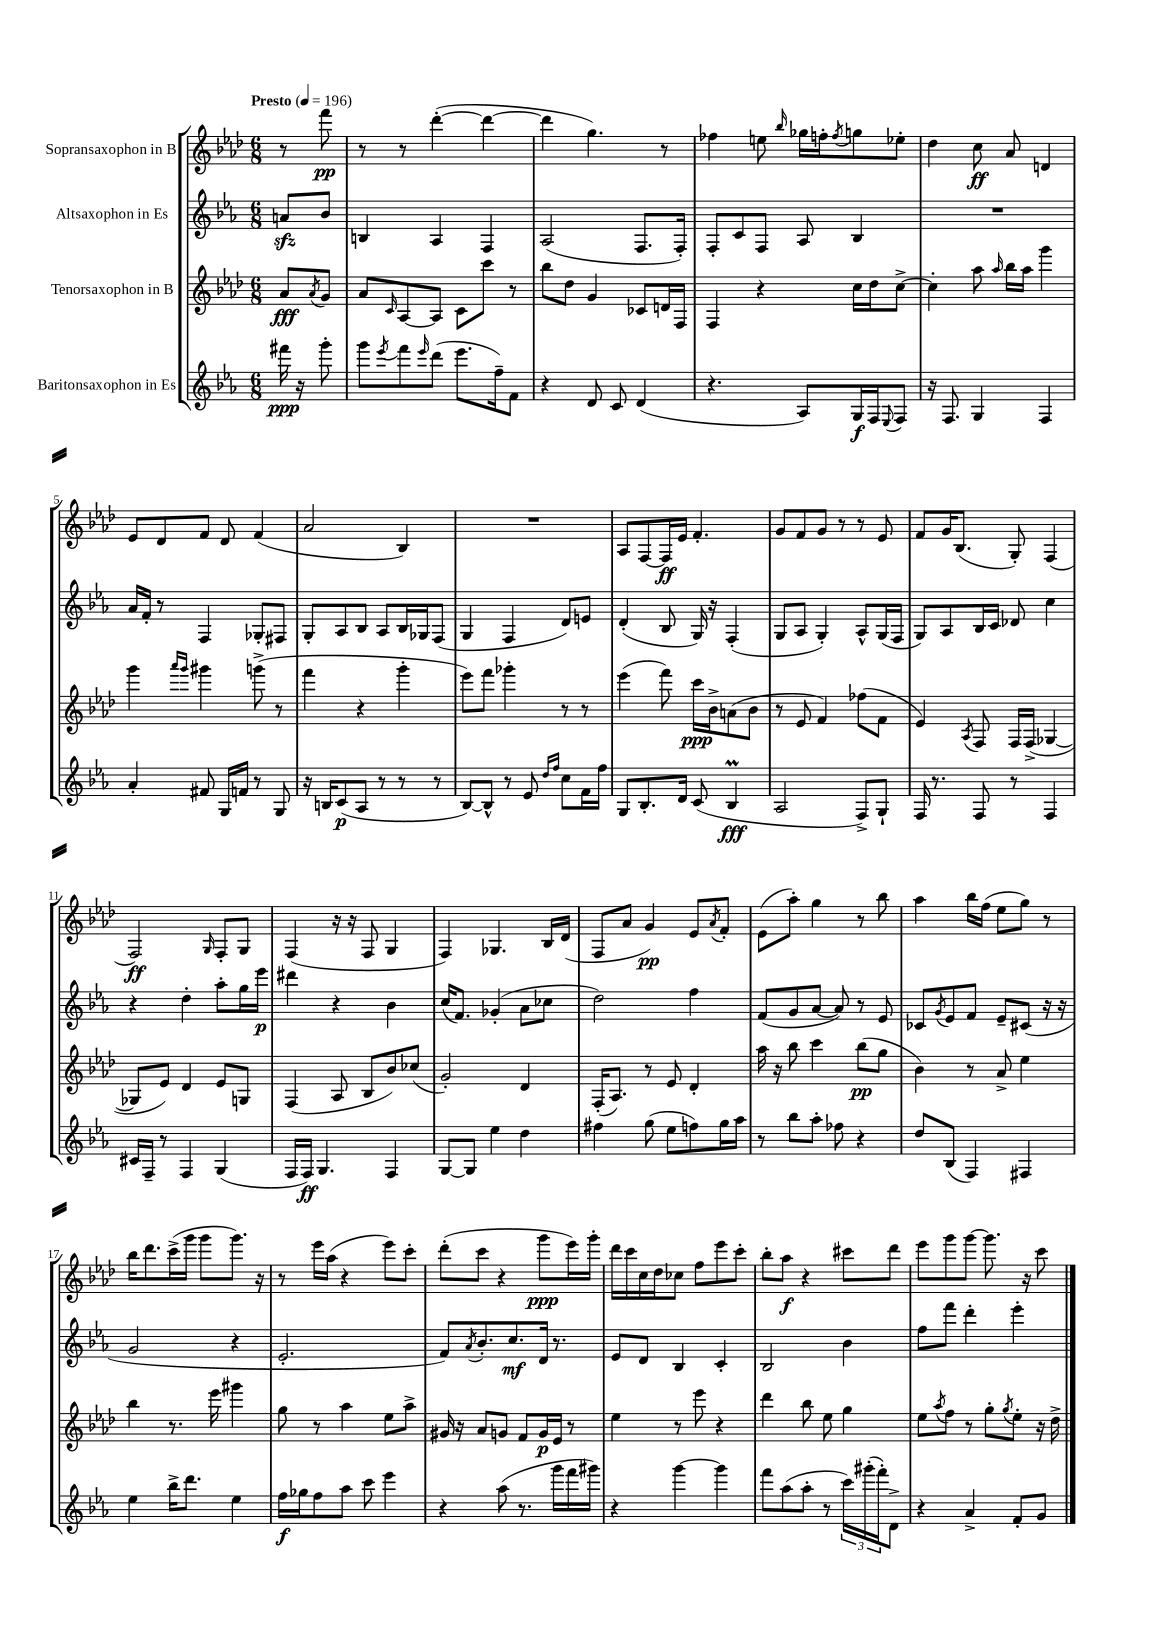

**kern	**kern	**kern	**kern
*staff4	*staff3	*staff2	*staff1
*clefG2	*clefG2	*clefG2	*clefG2
*k[b-e-a-]	*k[b-e-a-d-]	*k[b-e-a-]	*k[b-e-a-d-]
*M6/8	*M6/8	*M6/8	*M6/8
*MM196	*MM196	*MM196	*MM196
16fff#	8a-	8a	8r
16r	.	.	.
.	8qa-	.	.
8ggg'	8g	8b-	8fff
=	=	=	=
8ggg	8a-	4B	8r
8qeee-	16qqc	.	.
8fff	[8A-	.	8r
16qqeee-	.	.	.
(8ddd	8A-]	4A-	([4ddd-'
8.eee-	8c	.	.
.	8ccc	4F	4ddd-_
16ff~)	.	.	.
8f	8r	.	.
=	=	=	=
4r	8bb-	(2A-	4ddd-]
.	8dd-	.	.
8d	4g	.	4.gg)
8c	.	.	.
(4d	8c-	8.F	.
.	16d	.	8r
.	16F	16F')	.
=	=	=	=
4.r	4F	8F'	4ff-
.	.	8c	.
.	4r	8F	8ee
.	.	.	16qqbb-
8A-)	.	8A-	16gg-
.	.	.	16ff'
.	.	.	8qff
16G	16cc	4B-	8gg
16F	16dd-	.	.
8qqE-	.	.	.
8F	[8cc^	.	8ee-'
=	=	=	=
16r	4cc']	2.r	4dd-
8.F	.	.	.
4G	8aa-	.	8cc
.	16qqaa-	.	.
.	16bb-	.	8a-
.	16aa-	.	.
4F	4ggg	.	4d
=	=	=	=
4a-'	4ggg	16a-	8e-
.	.	16f'	.
.	.	8r	8d-
.	16qqaaa-	.	.
.	16qqggg	.	.
8f#	4ggg#	4F	8f
16G	.	.	8d-
16f	.	.	.
8r	(8ggg^	8G-'	(4f
8G	8r	8F#	.
=	=	=	=
16r	4fff	8G'	2a-
16B	.	.	.
(8c	.	8A-	.
8A-	4r	8B-	.
8r	.	8A-	.
8r	4ggg'	16B-	4B-)
.	.	16G-	.
8r	.	(8F	.
=	=	=	=
[8B-)	8eee-)	4G	2.r
8B-^^]	8fff	.	.
8r	4ggg-'	4F	.
8e-	.	.	.
16qqdd	.	.	.
16qqff	.	.	.
8cc	8r	8d)	.
16f	8r	8e	.
16ff	.	.	.
=	=	=	=
8G	(4eee-	(4d'	8A-
8.B-'	.	.	[8F
.	8fff)	8B-	16F]
16d	.	.	16e-
(8c	16ccc	16G)	4.f'
.	16b-^	16r	.
4B-	(8a	(4F'	.
.	8b-	.	.
=	=	=	=
2A-	8r	8G	8g
.	8e-	8A-	8f
.	4f)	4G')	8g
.	.	.	8r
8F^)	(8ff-	8A-^^	8r
8G`	8f	(16G	8e-
.	.	16F	.
=	=	=	=
16F	4e-)	8G)	8f
8.r	.	.	.
.	.	8A-	16g
.	.	.	(8.B-
.	8qA-	.	.
8F	8F	16B-	.
.	.	16c	.
8r	16F	8d-	8G')
.	(16F^	.	.
4F	[4G-	4cc	(4F
=	=	=	=
16c#	8G-]	4r	2F)
16F~	.	.	.
8r	8e-)	.	.
4F	4d-	4dd'	.
.	.	.	16qqG
(4G	8e-	8aa-'	8F'
.	8G	16gg	8G
.	.	16eee-	.
=	=	=	=
16F	(4F	4ddd#	(4F
16F)	.	.	.
4.G	.	.	.
.	8A-	4r	16r
.	.	.	16r
.	8B-	.	8F
4F	8b-)	4b-	4G
.	(8cc-	.	.
=	=	=	=
[8G	2g')	(16cc	4F)
.	.	8.f)	.
8G]	.	.	.
4ee-	.	(4g-'	4.G-
4dd	4d-	8a-	.
.	.	8cc-	16B-
.	.	.	(16d-
=	=	=	=
4ff#	(16F'	2dd)	8F
.	8.A-)	.	.
.	.	.	8a-
(8gg	8r	.	4g)
8ee-	8e-	.	.
8ff)	4d-'	4ff	8e-
.	.	.	8qa-
16gg	.	.	8f'
16aa-	.	.	.
=	=	=	=
8r	16aa-	(8f	(8e-
.	16r	.	.
8bb-	8bb-	8g	8aa-')
8aa-'	4ccc	[8a-	4gg
8ff-	.	8a-])	.
4r	(8bb-	8r	8r
.	8gg	8e-	8bb-
=	=	=	=
8dd	4b-)	8c-	4aa-
.	.	8qg	.
(8B-	.	8e-	.
4F)	8r	8f	16bb-
.	.	.	(16ff
.	8a-^	8e-~	8ee-
4F#	4ee-	(8c#	8gg)
.	.	16r	8r
.	.	16r	.
=	=	=	=
4ee-	4bb-	2g	16bb-
.	.	.	8.ddd-
16bb-^	8.r	.	(16ccc^
8.ddd	.	.	16ggg
.	.	.	8ggg
.	16eee-	.	.
4ee-	4ggg#	4r	8.ggg)
.	.	.	16r
=	=	=	=
16ff	8gg	2.e-'	8r
16gg-	.	.	.
8ff	8r	.	16eee-
.	.	.	(16aa-
8aa-	4aa-	.	4r
8ccc	.	.	.
4eee-	8ee-	.	8eee-)
.	8aa-^	.	8ccc'
=	=	=	=
4r	16g#	8f)	(8ddd-'
.	16r	.	.
.	.	8qa-	.
.	8a-	8.b-'	8ccc
(8aa-	8g	.	4r
.	.	8.cc	.
8.r	8f	.	.
.	16g	16d	8ggg
16ggg	16e-	8.r	.
16fff	8r	.	16eee-)
16ggg#)	.	.	16ggg'
=	=	=	=
4r	4ee-	8e-	16ddd-
.	.	.	16ccc
.	.	8d	16cc
.	.	.	16dd-
[4ggg	8r	4B-	8cc-
.	8eee-	.	8ff
4ggg]	4r	4c'	8eee-
.	.	.	8ccc'
=	=	=	=
8fff	4ddd-	2B-	8bb-'
(8aa-	.	.	8aa-
8aa-'	8bb-	.	4r
8r	8ee-	.	.
24ccc)	4gg	4b-	8ccc#
(24ggg#'	.	.	.
24fff')	.	.	.
8d^	.	.	8ddd-
=	=	=	=
4r	8ee-	8ff	8eee-
.	8qaa-	.	.
.	8ff	8fff	8ggg
4a-^	8r	4ddd'	[8ggg
.	8gg'	.	8.ggg]
.	8qgg	.	.
8f'	8ee-'	4eee-'	.
.	.	.	16r
8g	16r	.	8ccc
.	16dd-^	.	.
==	==	==	==
*-	*-	*-	*-
